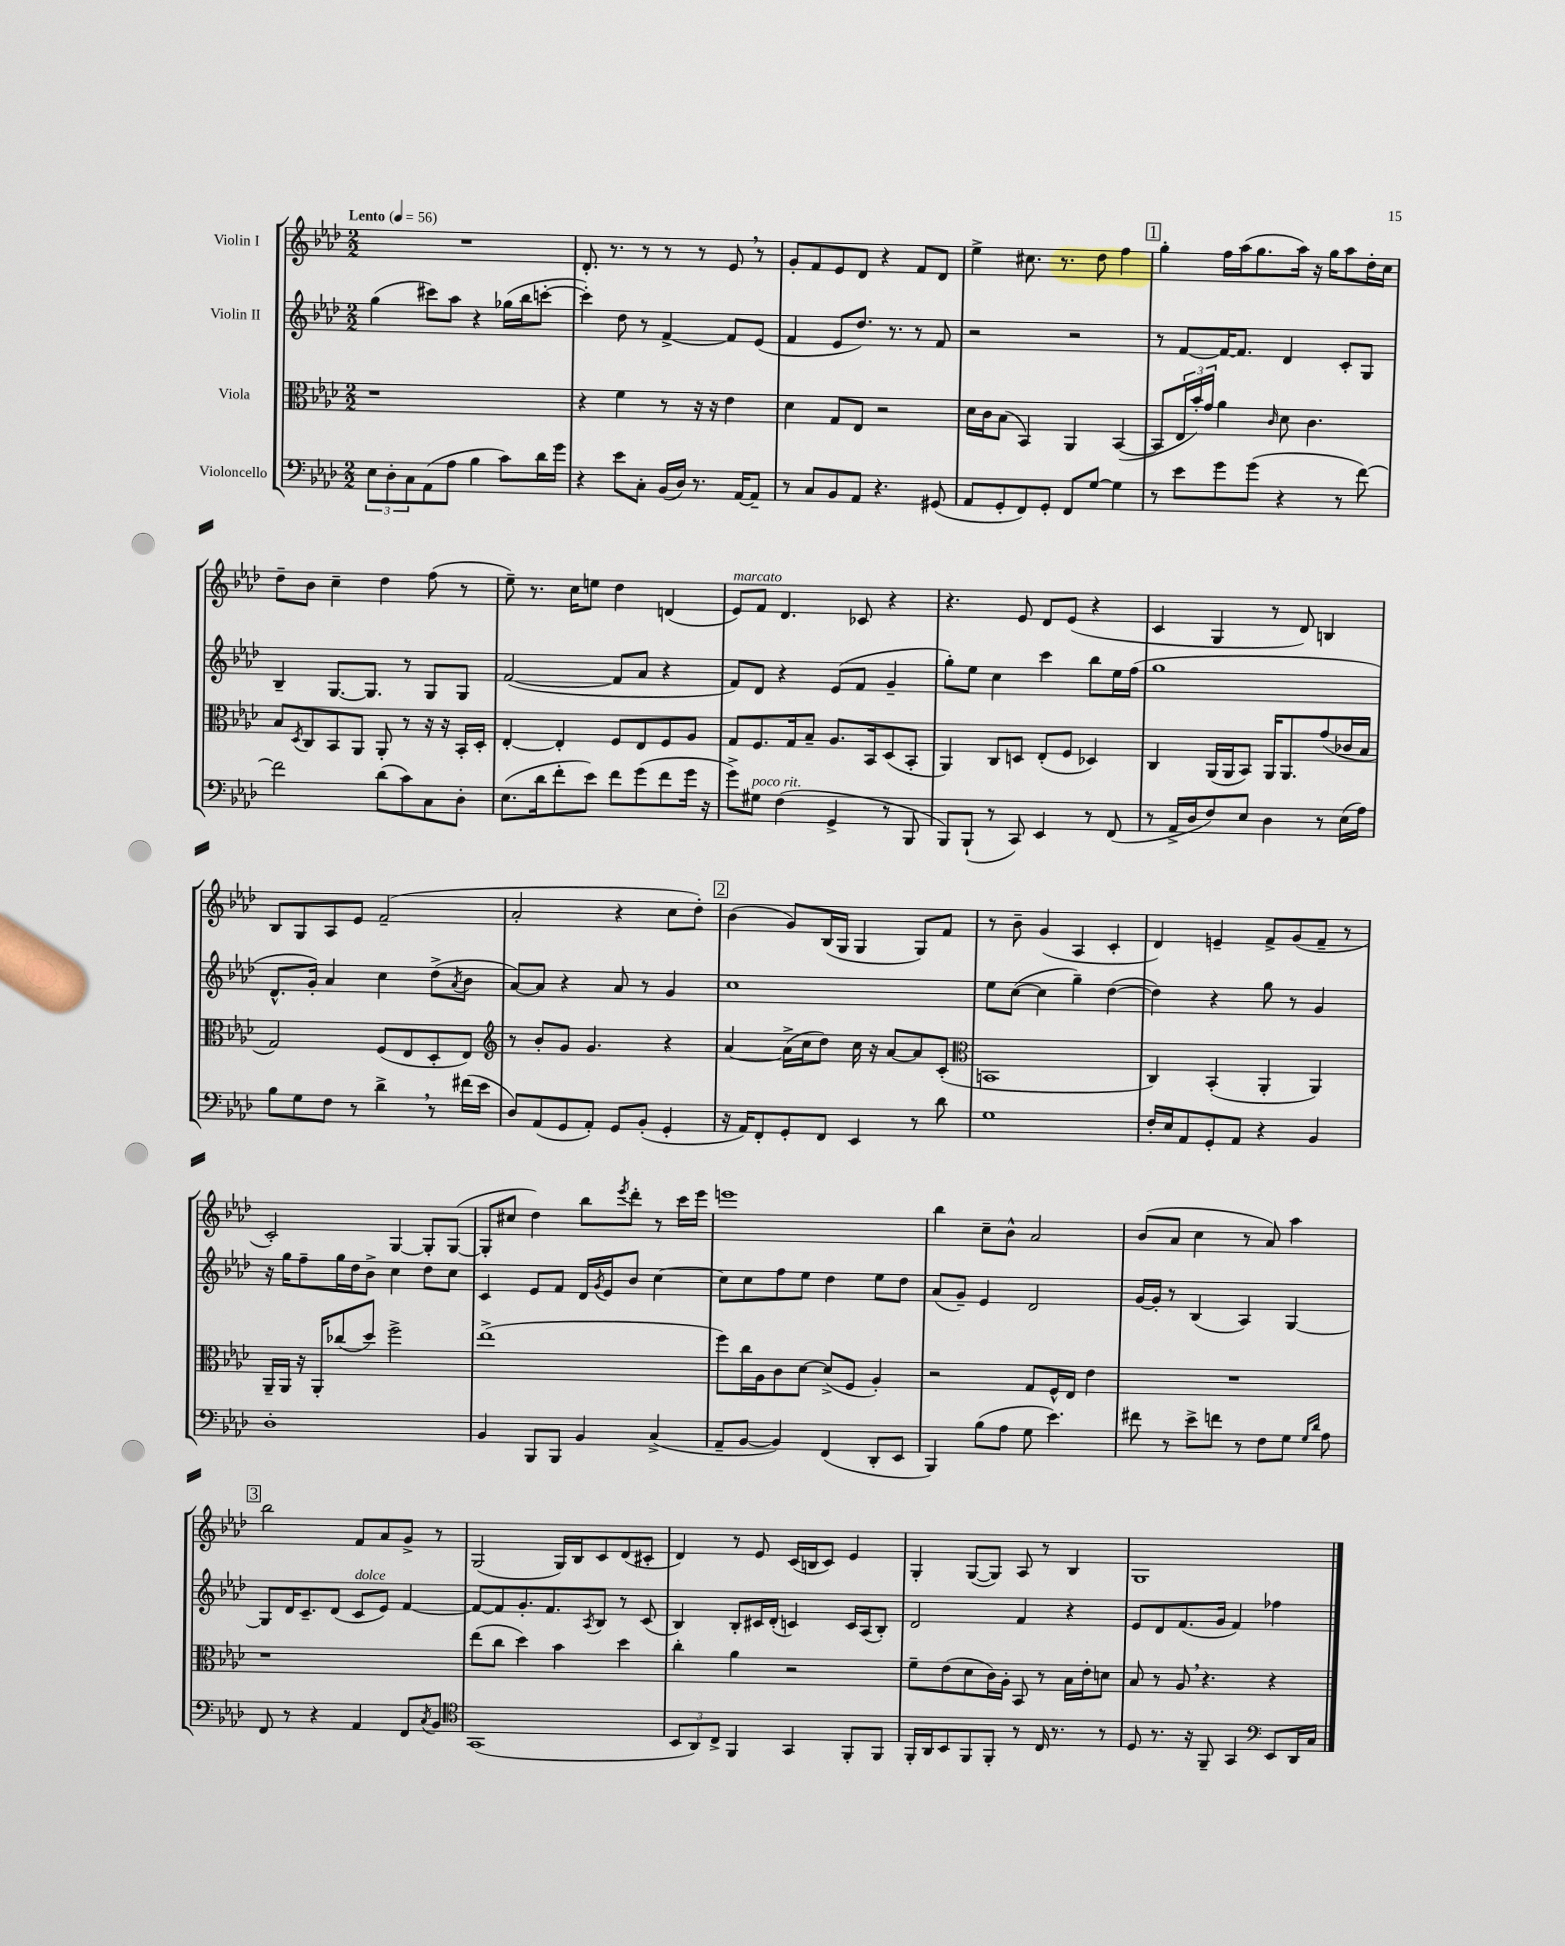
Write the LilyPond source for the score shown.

<<
\new StaffGroup <<
\new Staff = "s0" \with { instrumentName = "Violin I" } {
    \clef treble \key aes \major \numericTimeSignature \time 2/2 \tempo "Lento" 4 = 56
    R1 |
    des'8.-. r8. r8 r8 r8 ees'8 \breathe r8 |
    g'8-. f'8 ees'8 des'8 r4 f'8 des'8 |
    ees''4-> cis''8. r8. des''8 f''4 |
    \mark \markup { \box "1" } g''4-. f''16 aes''16( g''8. aes''16) r16 g''16 aes''8 des''16-. c''16 |
    des''8-- bes'8 c''4-- des''4 f''8( r8 |
    ees''8--) r8. c''16 e''8 des''4 d'4( |
    ees'8^\markup { \italic "marcato" }) f'8 des'4. ces'8 r4 |
    r4. ees'8 des'8 ees'8( r4 |
    c'4 g4 r8 des'8) b4 |
    bes8 g8 aes8 ees'8 f'2--( |
    aes'2-. r4 c''8 des''8-.) |
    \mark \markup { \box "2" } bes'4( g'8) bes16( g16 g4 g8) f'8 |
    r8 bes'8-- g'4( aes4 c'4-. |
    des'4) e'4-- f'8-> g'8( f'8-- r8 |
    c'2-.) g4~ g8-. g8~( |
    g8-. cis''8 des''4) bes''8 \acciaccatura { ees'''8 } des'''8-. r8 c'''16 ees'''16 |
    e'''1 |
    bes''4 c''8-- bes'8-^ aes'2 |
    bes'8( aes'8 c''4 r8 aes'8) aes''4 |
    \mark \markup { \box "3" } bes''2 f'8 aes'8 g'8-> r8 |
    g2( g16) bes16 c'8 des'8( cis'8-. |
    des'4) r8 ees'8 c'16( b16 c'8) ees'4 |
    g4-. g8~( g8) aes8 r8 bes4 |
    g1 \bar "|." |
}
\new Staff = "s1" \with { instrumentName = "Violin II" } {
    \clef treble \key aes \major \numericTimeSignature \time 2/2
    g''4( cis'''8) aes''8 r4 ges''16( bes''16 c'''8~-. |
    c'''4-.) des''8 r8 f'4~-> f'8 ees'8( |
    f'4 ees'8 des''8.) r8. r8 f'8 |
    r2 r2 |
    \mark \markup { \box "1" } r8 f'8~ f'16~ f'8. des'4 c'8-. g8 |
    bes4-- g8.~ g8. r8 g8 g8 |
    f'2~( f'8 aes'8 r4 |
    f'8) des'8 r4 ees'8( f'8 g'4-- |
    g''8-.) ees''8 c''4 c'''4 bes''8 ees''16 f''16( |
    g''1 |
    des'8.-^ g'16-.) aes'4 c''4 des''8->( \acciaccatura { aes'8 } bes'8 |
    aes'8~) aes'8 r4 aes'8 r8 g'4 |
    \mark \markup { \box "2" } c''1 |
    ees''8 c''8~( c''4 g''4--) des''4~( |
    des''4) r4 g''8 r8 g'4 |
    r16 g''16 f''8-- g''16 des''16 bes'8-> c''4 des''8 c''8 |
    c'4 ees'8 f'8 des'16 \acciaccatura { g'8 } ees'16 bes'8 c''4~ |
    c''8 c''8 f''8 ees''8 des''4 ees''8 des''8 |
    aes'8( g'8--) ees'4 des'2 |
    g'16~ g'16-. r8 bes4( aes4) g4~ |
    \mark \markup { \box "3" } g8 des'16 c'8.-- des'8( c'8^\markup { \italic "dolce" } ees'8) f'4~ |
    f'8~ f'8 g'8.-. f'8. \acciaccatura { aes8 } bes8 r8 c'8( |
    bes4) bes8-. cis'16 des'16-.( c'4) c'16 aes16( bes8-.) |
    des'2 f'4 r4 |
    ees'8 des'8 f'8.( g'16 f'4) fes''4 \bar "|." |
}
\new Staff = "s2" \with { instrumentName = "Viola" } {
    \clef alto \key aes \major \numericTimeSignature \time 2/2
    r1 |
    r4 f'4 r8 r16 r16 ees'4 |
    des'4 g8 ees8 r2 |
    des'16 c'16 bes8( bes,4) aes,4 bes,4~( |
    \mark \markup { \box "1" } bes,8 \tuplet 3/2 { ees16 bes'16-.) g'16 } aes'4 \grace { c'16 } des'8 c'4. |
    bes8 \acciaccatura { des8 } c8 bes,8 aes,8 aes,8-. r8 r16 r16 bes,16-. des16-. |
    ees4~-. ees4-. f8 ees8 f8 aes8 |
    g8 f8. g16 bes8-- aes8. bes,16 des8( bes,8-. |
    aes,4) c8 d8 ees8-.( f8 des4) |
    c4 aes,16( aes,16 bes,8) aes,16 aes,8. g'8( ces'16 bes16 |
    g2) f8( ees8 des8-. ees8) |
    \clef treble r8 bes'8-. g'8 g'4. r4 |
    \mark \markup { \box "2" } aes'4~ aes'16->( c''16 des''8) c''16 r16 aes'8~ aes'8 c'8-.( |
    \clef alto b,1 |
    c4) bes,4-.( aes,4-. aes,4) |
    aes,16-- aes,16 r16 aes,16-. ces''8( des''8) f''2-> |
    ees''1->( |
    f''8) c''16 aes16 c'8 des'8~ des'8->( f8 aes4-.) |
    r2 g8 f16-^ ees16 ees'4 |
    R1 |
    \mark \markup { \box "3" } r1 |
    ees''8( c''8 des''4) bes'4 des''4 |
    c''4-. aes'4 r2 |
    f'8-- ees'8( des'8 c'16) aes16-. bes,8 r8 bes16 ees'16-. d'8 |
    bes8 r8 aes8 \breathe r4. r4 \bar "|." |
}
\new Staff = "s3" \with { instrumentName = "Violoncello" } {
    \clef bass \key aes \major \numericTimeSignature \time 2/2
    \tuplet 3/2 { ees8 des8-. c8 } aes,8( aes8 bes4 c'8) des'16 g'16 |
    r4 ees'8 c8-. bes,16( des16) r8. aes,16~ aes,8-- |
    r8 c8 bes,8 aes,8 r4. gis,8( |
    aes,8 g,8-. f,8) g,8-. f,8 g8~ g4 |
    \mark \markup { \box "1" } r8 ees'8 g'8 g'8( r4 r8 f'8~) |
    f'2 des'8( c'8) c8 des8-. |
    ees8.( des'16 f'8-. ees'8) f'8 g'8( f'8 g'16 r16 |
    g'8->) gis8^\markup { \italic "poco rit." } f4( g,4-> r8 bes,,8 |
    bes,,8) bes,,8-!( r8 c,8) ees,4 r8 f,8( |
    r8 aes,16-> des16 f8) ees8 des4 r8 ees16( aes16) |
    bes8 g8 f8 r8 des'4-> \breathe r8 fis'16( ees'16 |
    des8) aes,8( g,8 aes,8-.) g,8 bes,8-.( g,4-. |
    \mark \markup { \box "2" } r16 aes,16) f,8-. g,8-. f,8 ees,4 r8 des'8 |
    g1 |
    f16-. ees16 aes,8 g,8-. aes,8 r4 bes,4 |
    des1-. |
    bes,4 bes,,8 bes,,8 bes,4 c4->( |
    aes,8-- bes,8~ bes,4) f,4( des,8-. ees,8 |
    bes,,4) bes8( aes8 g8 ees'4.) |
    fis'8 r8 ees'8-> f'8 r8 f8 g8 \grace { g16 des'16 } aes8 |
    \mark \markup { \box "3" } f,8 r8 r4 aes,4 f,8 \acciaccatura { c8 } bes,8 |
    \clef tenor g,1( |
    \tuplet 3/2 { bes,8 aes,8) c8-> } f,4 g,4 f,8-. f,8 |
    f,16-. aes,16 bes,8 f,8 f,8-. r8 c16 r8. r8 |
    des8 r8. r16 f,8-- g,4 \clef bass ees,8 des,16 c16 \bar "|." |
}
>>
>>
\layout { \context { \Score \remove "Bar_number_engraver" } }
